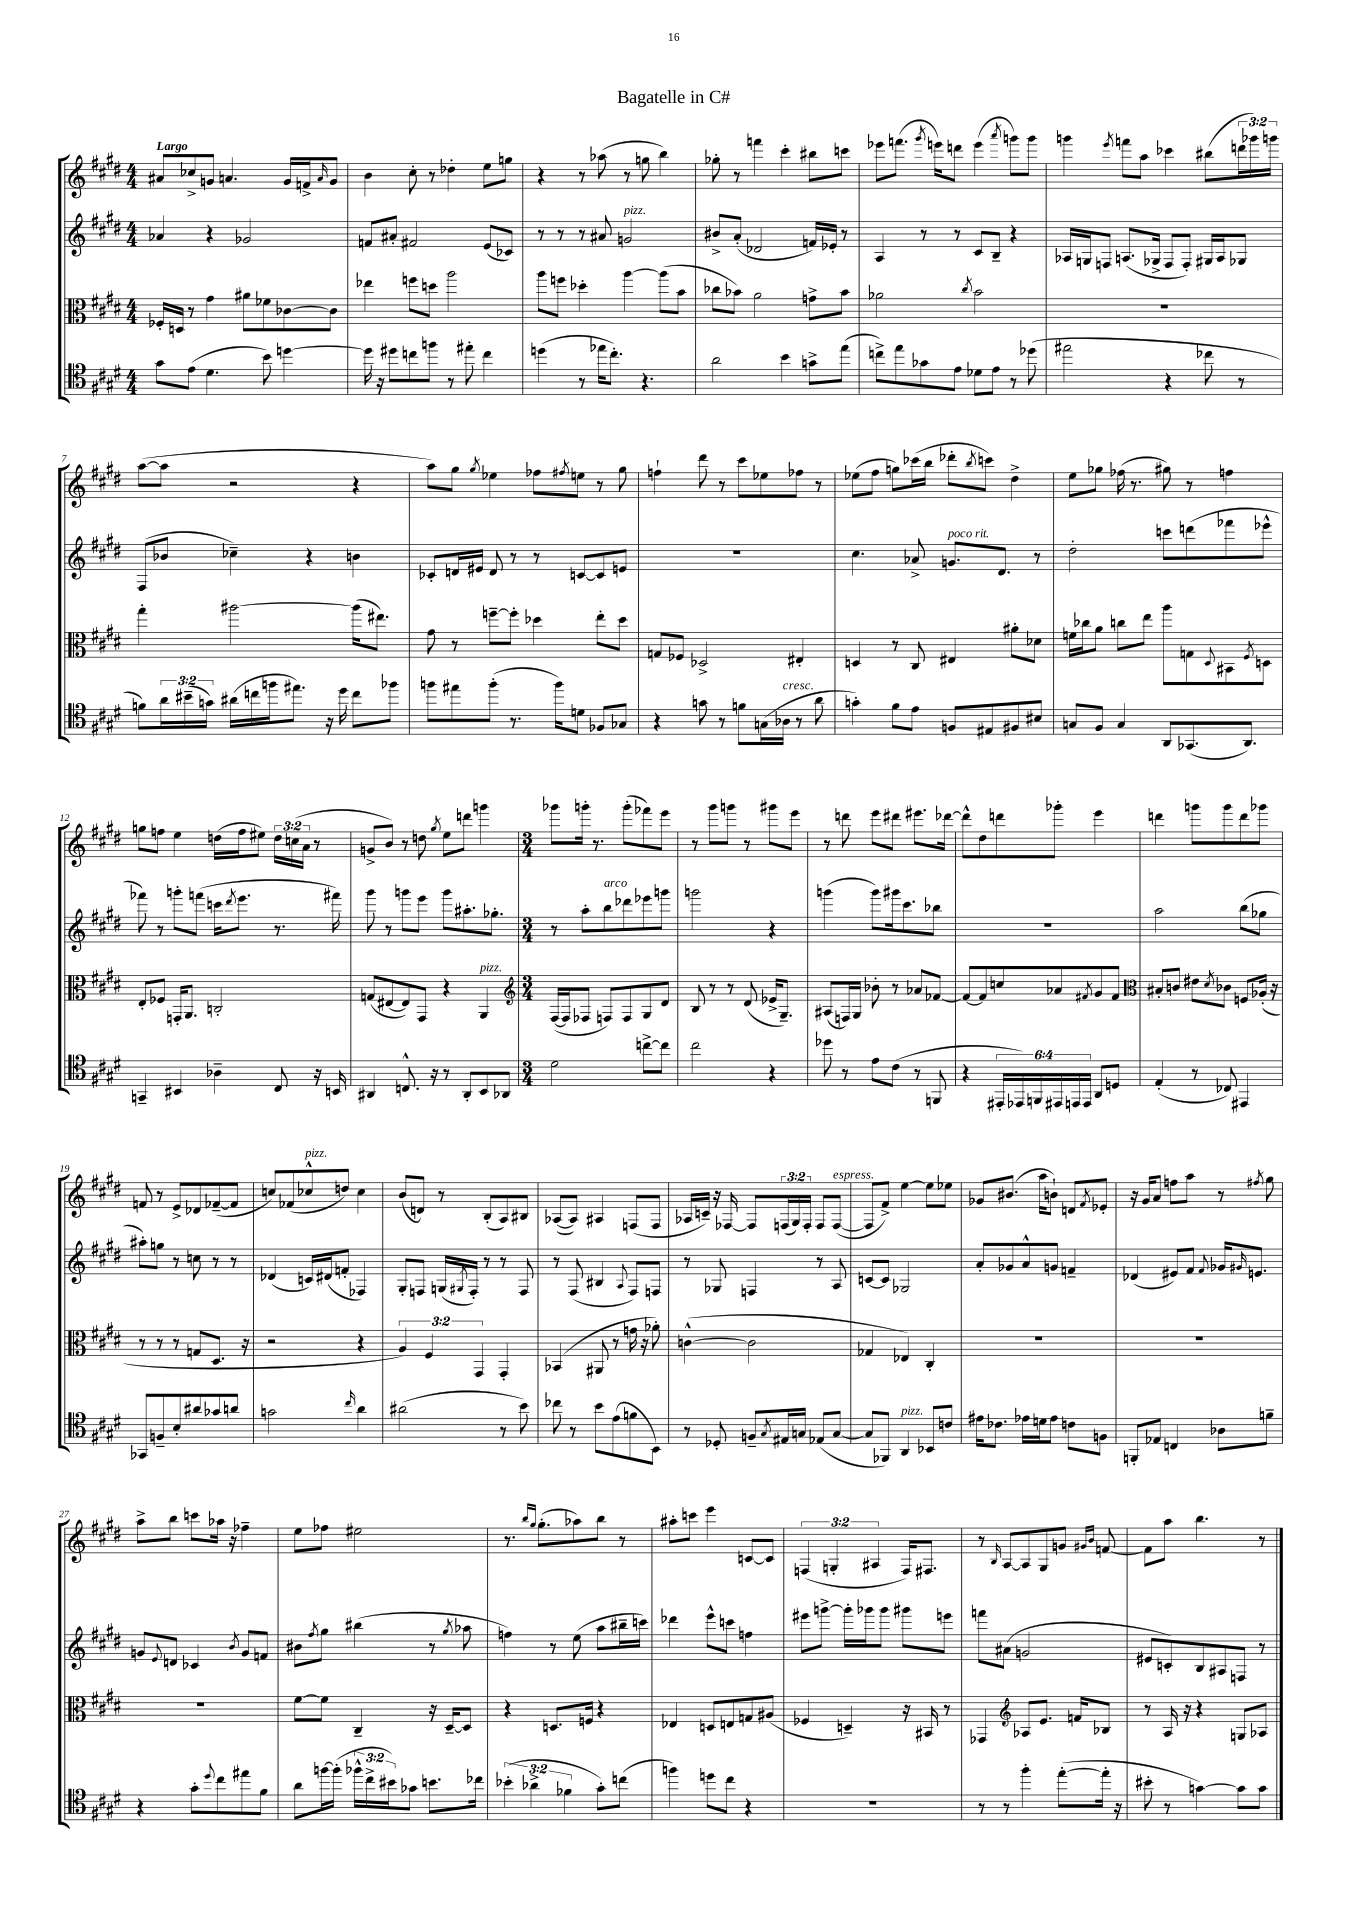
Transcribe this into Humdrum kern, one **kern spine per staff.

**kern	**kern	**kern	**kern
*part4	*part3	*part2	*part1
*staff4	*staff3	*staff2	*staff1
*clefC4	*clefC3	*clefG2	*clefG2
*k[f#c#g#d#]	*k[f#c#g#d#]	*k[f#c#g#d#]	*k[f#c#g#d#]
*M4/4	*M4/4	*M4/4	*M4/4
=1	=1	=1	=1
!	!	!	!LO:TX:a:B:t=Largo
8g#\L	16F-X'/LL	4a-X/	8a#X/L
.	16Dn/JJ	.	.
(8e\J	8r	.	8cc-X^/
4.d#\	4g#\	4r	8gn/J
.	.	.	4.an/
.	8a#X\L	2g-X/	.
8b\)	8f-X\	.	.
[4ddn\	[8c-X\	.	16g/LL
.	.	.	16fn^/J
.	.	.	16qqa/
.	8c-\J]	.	8g/J
=2	=2	=2	=2
16dd\]	4ee-X\	8fn/L	4b\
16r	.	.	.
8dd#X\L	.	8a#X'/J	.
8ccn\	8ffn\L	2f#X/	8cc#'\
8ffn\J	8ddn\J	.	8r
8r	2aa\	.	4dd-X'\
8ee#X'\	.	.	.
4cc\	.	(8e/L	8ee\L
.	.	8c-X/J)	8ggn\J
=3	=3	=3	=3
(4ddn\	8aa\L	8r	4r
.	8ffn\J	8r	.
8r	4dd-X'\	8r	8r
16ee-X\KL	.	8a#X/	(8aa-X\
8.cc#'\J)	.	.	.
!	!	!LO:TX:a:i:t=pizz.	!
.	[4aa\	2gn/	8r
4.r	.	.	8ggn\
.	(8aa\L]	.	4bb\)
.	8b\J	.	.
=4	=4	=4	=4
2a\	8cc-X\L	8b#X^/L	8gg-X'\
.	8b-X\J)	(8a'/J	8r
.	2a\	2d-X/	4fffn\
4b\	.	.	4ccc#'\
8gn^\L	8gn^\L	16fn/LL)	8bb#X\L
.	.	16e-X'/JJ	.
(8ee\J	8b-\J	8r	8cccn\J
=5	=5	=5	=5
8ccn^\L)	2a-X\	4A/	8eee-X\L
8ee\	.	.	(8.fffn\J
8g-X\	.	8r	.
.	.	.	8qggg#/
.	.	.	16eeen\KL)
8e\J	.	8r	8dddn\J
.	8qcc#/	.	.
8d-X\L	2b\	8c#/L	(4eee\
8e\J	.	8B~/J	.
.	.	.	8qaaa/
8r	.	4r	8gggn\L)
(8dd-X\	.	.	8ggg\J
=6	=6	=6	=6
2ee#X\	1r	16A-X/LL	4gggn\
.	.	16Gn/J	.
.	.	8Fn/J	.
.	.	.	8qeee/
.	.	(8.An/L	8fffn\L
.	.	.	8aa\J
.	.	16G-X^/Jk	.
4r	.	8F/L	4ccc-X\
.	.	8F'/J)	.
8cc-X\	.	16G#X/LL	(8bb#X\L
.	.	16A/J	.
8r	.	8G-X/J	24dddn\L
.	.	.	24ggg-X\)
.	.	.	24gggn\JJ
!!LO:LB:g=z
=7	=7	=7	=7
8fn\L)	4gg#'\	(8F#/L	([8aa\L
24a\L	.	8b-X/J	8aa\J]
(24b#X~\	.	.	.
24gn\JJ)	.	.	.
(16a#X\LL	[2aa#X\	4cc-X~\)	2r
16ccn\	.	.	.
16ffn\J	.	.	.
8.ee#X\J)	.	.	.
.	.	4r	.
16r	.	.	.
16dd#\	.	.	.
8cc\L	(16aa#\KL]	4bn\	4r
.	8.ee#X\J)	.	.
8ff-X\J	.	.	.
=8	=8	=8	=8
8ffn\L	8g#\	8c-X'/L	8aa\L)
8ee#X\	8r	16dn/L	8gg#\J
.	.	16e#X/JJ	.
.	.	.	8qgg#/
(8ff'\J	[8ffn~\L	8d/	4ee-X\
8.r	8ff'\J]	8r	.
.	4dd-X\	8r	8ff-X\L
16ff\KL)	.	.	.
.	.	.	8qff#X/
8dn\J	.	[8cn/L	8een\J
8F-X/L	8ee'\L	8c/]	8r
8G-X/J	8dd-\J	8en/J	8gg#\
=9	=9	=9	=9
4r	8Gn/L	1r	4ffn`\
.	8F-X/J	.	.
8gn\	2D-X^/	.	8ddd#\
8r	.	.	8r
8fn\L	.	.	8ccc#\L
(16Gn\L	.	.	8ee-X\
!LO:TX:a:i:t=cresc.	!	!	!
16A-X\JJ	.	.	.
8r	4E#X'/	.	8ff-X\J
8a\	.	.	8r
=10	=10	=10	=10
4gn'\)	4Dn/	4.cc#\	(8ee-X\L
.	.	.	8ff#\J
8f#\L	8r	.	8ggn\L)
8e\J	8C#/	8a-X^/	(16ccc-X\L
.	.	.	16bb\JJ
!	!	!LO:TX:a:i:t=poco rit.	!
8Fn/L	4E#X/	8.gn/L	8ddd-X'\L
.	.	.	8qbb/
8E#X/	.	.	8cccn\J)
.	.	8.d#/J	.
8F#X/	8a#X'\L	.	4dd#^\
8B#X/J	8d-X\J	8r	.
=11	=11	=11	=11
8Gn/L	16fn\LL	2dd#'\	8ee\L
.	16cc-X\J	.	.
8F#/J	8a\J	.	8gg-X\J
4G/	8ccn\L	.	(16ff-X\
.	.	.	8.r
.	8ee\J	.	.
8AA/L	8aa\L	8cccn\L	8gg#X\)
(8.GG-X/	8Gn\	(8dddn\	8r
.	8qqD#/	.	.
.	8BB#X\	8fff-X\	4ffn\
8.AA/J)	.	.	.
.	8qF#/	.	.
.	8Dn\J	8eee-X^^\J	.
!!LO:LB:g=z
=12	=12	=12	=12
4GGn~/	8E'/L	8fff-X\)	8ggn\L
.	8F-X/J	8r	8ffn\J
4BB#X/	16GGn'/KL	8gggn'\L	4ee\
.	8.AA/J	.	.
.	.	(8fffn\J	.
4A-X~\	2Cn'/	16cccn\KL	(16ddn\LL
.	.	8qddd#/	.
.	.	8.eee\J	16ff\J
.	.	.	8ee#X\J)
8C#/	.	8.r	24dd\LL
.	.	.	(24ccn\
.	.	.	24a\JJ
16r	.	.	8r
16BBn/	.	16fff#X\)	.
=13	=13	=13	=13
4AA#X/	(8Gn/L	8ggg#\	8gn^/L
.	[8E#X/	8r	8b/J)
8.Cn^^/	8E#/])	8gggn\L	8r
.	8GG#/J	8eee\J	8ddn\
16r	.	.	.
.	.	.	8qgg#/
8r	4r	8ggg\L	8ee\L
8AA#'/L	.	8.aa#X'\	8dddn\J
!	!LO:TX:a:i:t=pizz.	!	!
8BB/	4AA/	.	4gggn\
.	.	8.gg-X'\J	.
8AA-X/J	.	.	.
=14	=14	=14	=14
*	*clefG2	*	*
*M3/4	*M3/4	*M3/4	*M3/4
2d#\	([16F#/LL	8r	8ggg-X\L
.	16F#/J]	.	.
.	8F-X/J	8aa'\L	16gggn'\Jk
.	.	.	8.r
!	!	!LO:TX:a:i:t=arco	!
.	8Fn/L)	8bb\	.
.	8F/	8ddd-X\	(8ggg'\L
[8ccn^\L	8G#/	8eee-X\	8fff-X\)
8cc\J]	8d#/J	8gggn\J	8eee\J
=15	=15	=15	=15
2cc#\	8B/	2gggn\	8r
.	8r	.	8ggg#\L
.	8r	.	8gggn\J
.	(8d#/	.	8r
4r	16e-X^/KL	4r	8ggg#X\L
.	8.G#~/J)	.	.
.	.	.	8eee\J
=16	=16	=16	=16
8dd-X\	(8A#X/L	(4gggn\	8r
8r	16Fn/L)	.	8dddn\
.	16G#/JJ	.	.
8e\L	8b-X'\	8ggg\L)	8eee\L
(8c#\J	8r	16ggg#X\k	8ddd#X\J
.	.	8.ccc#\	.
8r	8a-X/L	.	8.eee#X\L
8FFn/	[8f-X/J	8bb-X\J	.
.	.	.	[16ddd-X\Jk
=17	=17	=17	=17
4r	8f-/L_	2.r	8ddd-^^\L]
.	8f-/]	.	8dd#\
24EE#X'/LL	8ccn/	.	8dddn\
24EE-X/)	.	.	.
24FFn/	.	.	.
24EE#X/	8a-X/	.	8ggg-X'\J
24EEn/	.	.	.
24EE/JJ	.	.	.
.	8qf#X/	.	.
8AA/L	8g#/	.	4eee\
8Dn/J	8f#/J	.	.
=18	=18	=18	=18
*	*clefC3	*	*
(4E'/	8B#X'/L	2aa\	4dddn\
.	8cn/J	.	.
8r	8e#X\L	.	8gggn\L
.	8qd#/	.	.
8C-X/)	8c-X\J	.	8ggg\
4EE#X/	8Fn/L	(8bb\L	8ddd\
.	(16A-X'/Jk	8gg-X\J	8ggg-X\J
.	16r	.	.
!!LO:LB:g=z
=19	=19	=19	=19
8GG-X/L	8r	8aa#X'\L)	8fn/
8Fn~/	8r	8ggn\J	8r
8B'/	8r	8r	8e^/L
8a#X/	8Gn/L	8ccn\	8d-X/
8g-X/	8.D#/J	8r	([8f-X~/
8an/J	.	8r	8f-/J]
.	16r	.	.
=20	=20	=20	=20
2gn\	2r	(4d-X/	8ccn/L)
.	.	.	(8f-X/
!	!	!	!LO:TX:a:i:t=pizz.
.	.	16cn/LL)	8cc-X^^/
.	.	(16d#X/J	.
.	.	8fn'/J	8ddn/J)
16qqcc#/	.	.	.
4a\	4r	4F-X/)	4cc-\
=21	=21	=21	=21
(2a#X\	6A/)	8G#'/L	(8b/L
.	.	8Fn/J	8dn/J)
.	6F#/	.	.
.	.	(16Gn/LL	8r
.	.	8qG#X/	.
.	.	16F'/JJ)	.
.	6GG#/	.	.
.	.	8r	(8B'/L
8r	4GG#'/	8r	8A/)
8b\)	.	8F/	8B#X/J
=22	=22	=22	=22
8cc-X\	(4BB-X/	8r	([8A-X/L
8r	.	(8F#/	8A-/J])
8b\L	8AA#X/	4B#X/	4A#X/
(8e\	8r	.	.
.	.	8qqA/	.
8fn\	16gn\	8F#/L)	(8Fn/L
.	16r	.	.
8BB\J)	8a-X'\)	8Fn/J	8F/J
=23	=23	=23	=23
8r	([4cn^^\	8r	16A-X/LL
.	.	.	16cn~/JJ)
8D-X'/	.	8G-X/	16r
.	.	.	[16F-X/
8Fn~/L	2c\]	4Fn/	8F-/L]
8qG#/	.	.	.
16E#X/L	.	.	(24Fn/L
.	.	.	24G#/)
16Gn/JJ	.	.	.
.	.	.	24F'/JJ
(8E-X/L	.	8r	8F/L
!	!	!	!LO:TX:a:i:t=espress.
[8G/J	.	8A/	([8F/J
=24	=24	=24	=24
8G/L]	4G-X/	[8cn/L	8F/L]
8FF-X/J)	.	8c/J]	8f#^/J)
!LO:TX:a:i:t=pizz.	!	!	!
4AA/	4E-X/)	2G-X/	[4ee\
8BB-X/L	4C#'/	.	8ee\L]
8cn/J	.	.	8ee-X\J
=25	=25	=25	=25
16e#X\KL	2.r	8a'/L	8g-X/L
8.c-X\J	.	.	.
.	.	8g-X/	(8.b#X/J
16e-X\LL	.	8a^^/	.
16dn\J	.	.	16aa\KL
8e-\J	.	8gn/J	8bn`\J)
8cn\L	.	4fn~/	8dn/L
.	.	.	8qf#/
8Fn\J	.	.	8e-X'/J
=26	=26	=26	=26
8FFn'/L	2.r	(4d-X/	16r
.	.	.	16g#/KL
8E-X/J	.	.	8a/J
4Cn/	.	8e#X/L)	8ffn\L
.	.	8f#/J	8aa\J
.	.	8qqf#/	.
8A-X\L	.	16g-X/KL	8r
.	.	16qqg#X/	.
.	.	8.en/J	.
.	.	.	8qff#X/
8fn~\J	.	.	8gg#\
!!LO:LB:g=z
=27	=27	=27	=27
4r	2.r	8gn/L	8aa^\L
.	.	8qqe/	.
.	.	8dn/J	8bb\J
8g#'\L	.	4c-X/	8cccn\L
8qqdd#/	.	.	.
8cc#\	.	.	16aa-X\Jk
.	.	.	16r
.	.	8qb/	.
8ee#X\	.	8g/L	4ff-X~\
8f#\J	.	8fn/J	.
=28	=28	=28	=28
8a\L	[8f#\L	8b#X\L	8ee\L
.	.	8qff#/	.
[16ffn\L	8f#\J]	8gg#\J	8ff-X\J
(16ff'\JJ]	.	.	.
24ff-X^^\LL	4C#~/	(4bb#X\	2ee#X\
24cc#^\	.	.	.
24b#X\J)	.	.	.
8g-X\J	.	.	.
8.bn\L	16r	8r	.
.	[16D#~/KL	.	.
.	.	8qgg#/	.
.	8D#/J]	8aa-X\	.
16cc-X\Jk	.	.	.
=29	=29	=29	=29
(6b-X'\	4r	4ffn\)	8.r
6a-X^\	.	.	.
.	.	.	16qqbb/LL
.	.	.	16qqgg#/JJ
.	.	.	(8.gg#'\L
.	8.Dn/L	8r	.
6f-X\	.	.	.
.	.	(8ee\	8aa-X\)
.	16Fn/Jk	.	.
8g#'\L)	4r	8aa\L	8bb\J
(8ccn\J	.	16bb#X~\L	8r
.	.	16cccn\JJ)	.
=30	=30	=30	=30
4ffn\)	4E-X/	4ddd-X\	8aa#X'\L
.	.	.	8cccn\J
8ddn\L	8Dn/L	8eee^^\L	4eee\
8cc#\J	8En/	8cccn\J	.
4r	8Gn/	4ffn\	[8cn/L
.	(8A#X/J	.	8c/J]
=31	=31	=31	=31
2.r	4F-X/	8eee#X\L	(6Fn/
.	.	[8gggn^\J	.
.	.	.	6Gn'/
.	4Dn~/)	16ggg'\LL]	.
.	.	16ggg-X\J	.
.	.	.	6A#X/
.	.	8ggg-\J	.
.	16r	8ggg#X\L	16F/KL)
.	16BB#X/	.	8.F#X/J
.	8r	8eeen\J	.
=32	=32	=32	=32
8r	4GG-X/	8fffn\L	8r
.	.	.	16qqB/
8r	.	(8a#X\J	[8A/L
*	*clefG2	*	*
4ff#'\	8A-X/L	2gn/	8A/]
.	8.e/J	.	8G#/
([8ee'\L	.	.	8gn/J
.	16fn/KL	.	.
.	.	.	16qqg#X/LL
.	.	.	16qqb/JJ
16ee'\Jk]	8B-X/J	.	[8fn/
16r	.	.	.
=33	=33	=33	=33
8b#X'\	8r	8e#X/L	8f\L]
8r	16A/	8cn'/)	8aa\J
.	16r	.	.
[4gn\)	4r	8B/	4.bb\
.	.	8A#X/	.
8g\L]	8Gn/L	8Fn/J	.
8g\J	8A-X/J	8r	8r
==	==	==	==
*-	*-	*-	*-
